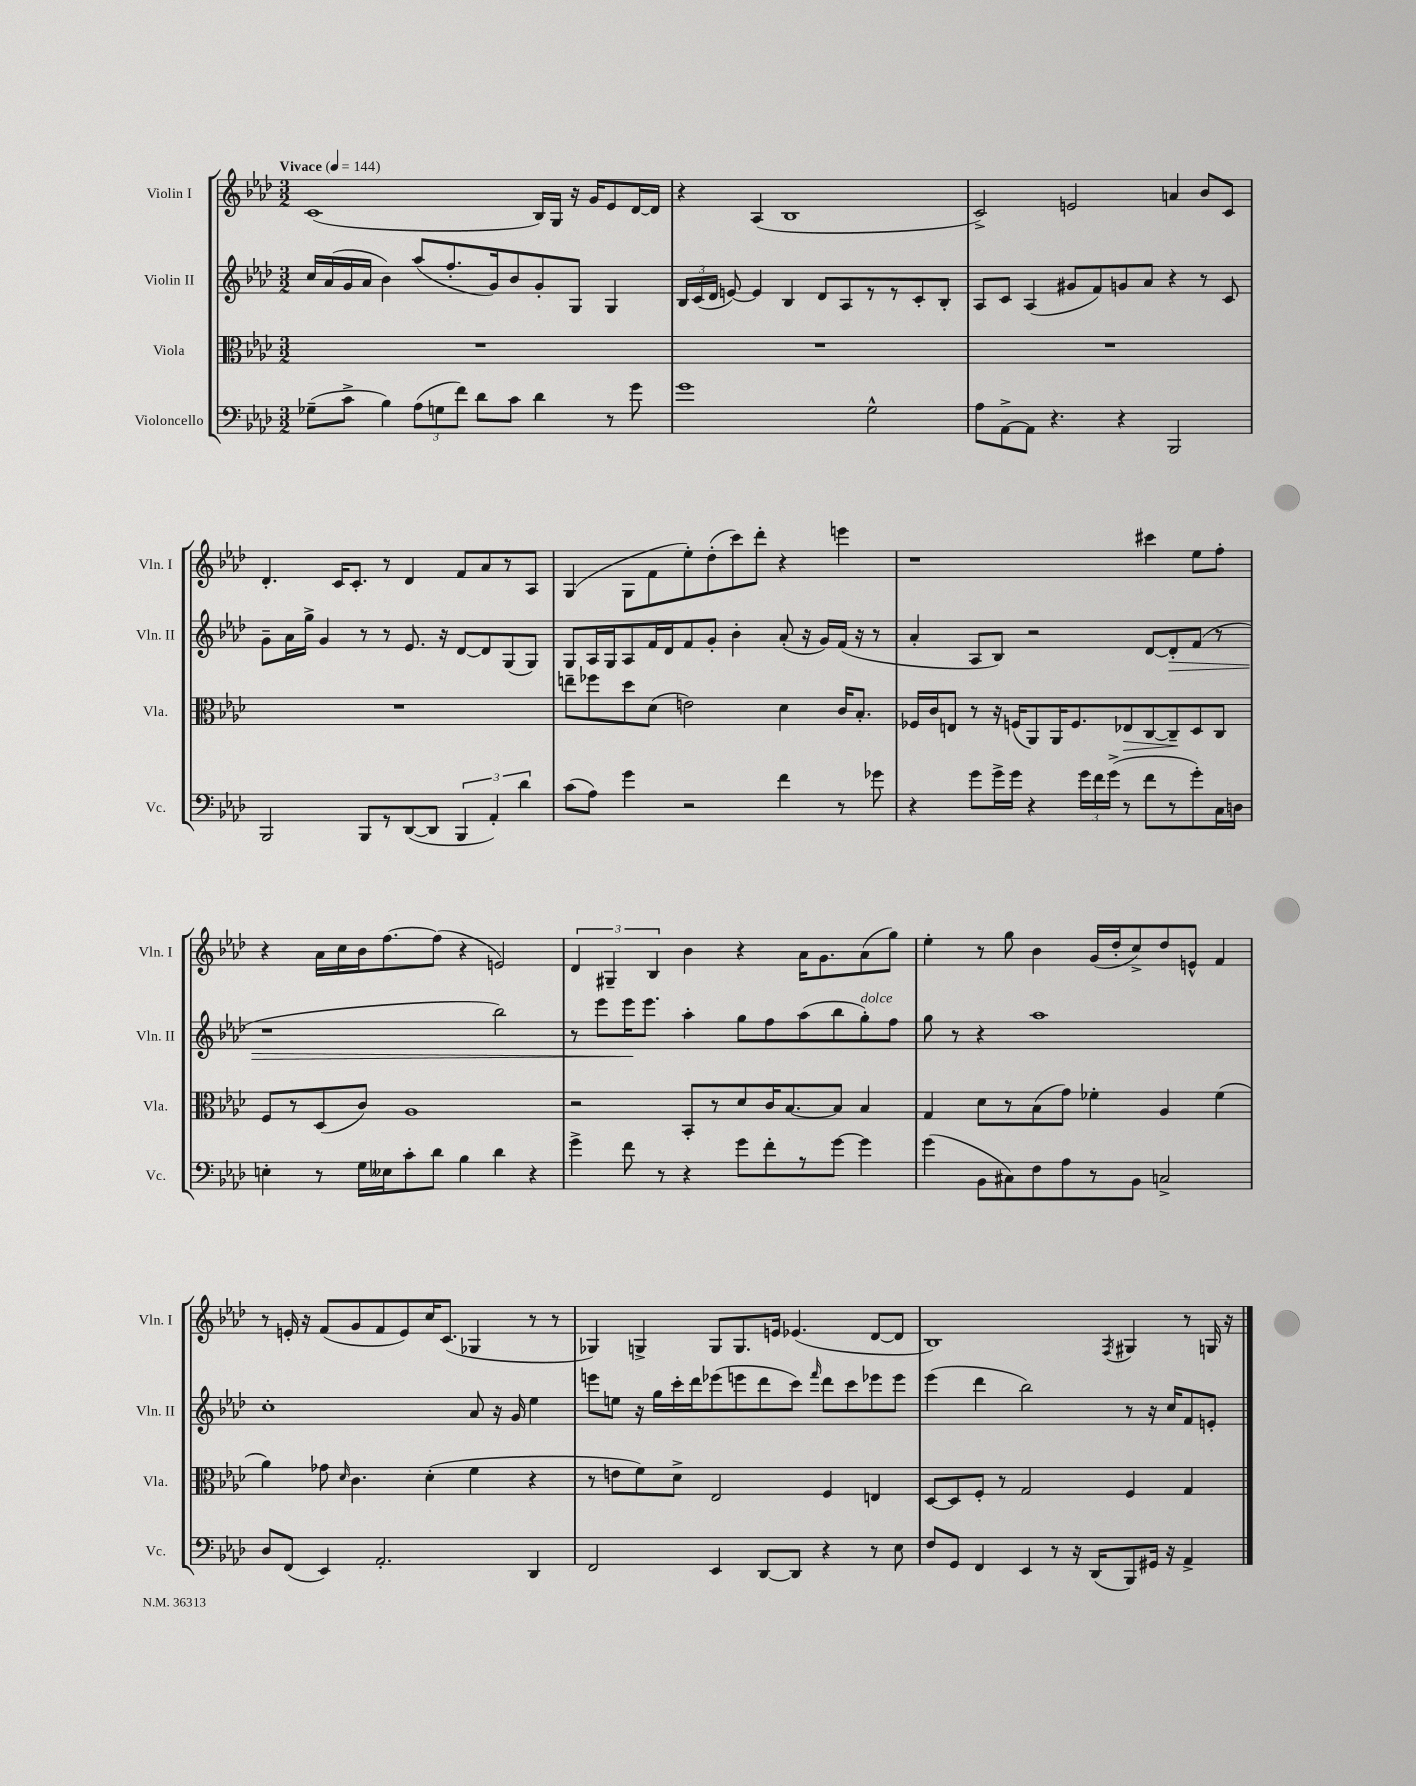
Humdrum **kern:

**kern	**kern	**dynam	**kern	**dynam	**kern
*part4	*part3	*part3	*part2	*part2	*part1
*staff4	*staff3	*staff3	*staff2	*staff2	*staff1
*I"Violoncello	*I"Viola	*	*I"Violin II	*	*I"Violin I
*I'Vc.	*I'Vla.	*	*I'Vln. II	*	*I'Vln. I
*clefF4	*clefC3	*	*clefG2	*	*clefG2
*k[b-e-a-d-]	*k[b-e-a-d-]	*	*k[b-e-a-d-]	*	*k[b-e-a-d-]
*M3/2	*M3/2	*	*M3/2	*	*M3/2
*MM144	*MM144	*	*MM144	*	*MM144
=1	=1	=1	=1	=1	=1
!	!	!	!	!	!LO:TX:a:B:t=Vivace
(8G-X~\L	1.r	.	16cc/LL	.	(1c
.	.	.	(16a-/	.	.
8c^\J	.	.	16g/	.	.
.	.	.	16a-/JJ	.	.
4B-\)	.	.	4b-\)	.	.
(12A-\L	.	.	(8aa-/L	.	.
12Gn\	.	.	.	.	.
.	.	.	8.ff'/	.	.
12f\J)	.	.	.	.	.
8d-\L	.	.	.	.	.
.	.	.	16g/k)	.	.
8c\J	.	.	8b-/	.	.
4d-\	.	.	8g'/	.	16B-/LL)
.	.	.	.	.	16G/JJ
.	.	.	8G/J	.	16r
.	.	.	.	.	16g/KL
8r	.	.	4G/	.	8e-/
8g\	.	.	.	.	[16d-/L
.	.	.	.	.	16d-/JJ]
=2	=2	=2	=2	=2	=2
1g	1.r	.	24B-/LL	.	4r
.	.	.	(24c/	.	.
.	.	.	24d-/JJ	.	.
.	.	.	[8en/)	.	.
.	.	.	4e/]	.	(4A-/
.	.	.	4B-/	.	1B-
.	.	.	8d-/L	.	.
.	.	.	8A-/	.	.
2G^^\	.	.	8r	.	.
.	.	.	8r	.	.
.	.	.	8c'/	.	.
.	.	.	8B-'/J	.	.
=3	=3	=3	=3	=3	=3
8A-\L	1.r	.	8A-/L	.	2c^/)
[8AA-^\	.	.	8c/J	.	.
8AA-\J]	.	.	(4A-/	.	.
4.r	.	.	.	.	.
.	.	.	8g#X/L	.	2en/
.	.	.	8f/)	.	.
4r	.	.	8gn/	.	.
.	.	.	8a-/J	.	.
2BBB-/	.	.	4r	.	4an/
.	.	.	8r	.	8b-/L
.	.	.	8c/	.	8c/J
!!LO:LB:g=z
=4	=4	=4	=4	=4	=4
2BBB-/	1.r	.	8g~\L	.	4.d-'/
.	.	.	16a-\L	.	.
.	.	.	16gg^\JJ	.	.
.	.	.	4g/	.	.
.	.	.	.	.	16c/KL
.	.	.	.	.	8.c'/J
8BBB-/L	.	.	8r	.	.
8r	.	.	8r	.	8r
([8DD-/	.	.	8.e-/	.	4d-/
8DD-/J]	.	.	.	.	.
.	.	.	16r	.	.
6BBB-/	.	.	[8d-/L	.	8f/L
.	.	.	8d-/]	.	8a-/
6AA-'/)	.	.	.	.	.
.	.	.	(8G/	.	8r
6d-\	.	.	.	.	.
.	.	.	8G/J)	.	8A-/J
=5	=5	=5	=5	=5	=5
(8c\L	8een~\L	.	8G/L	.	(4G/
8A-\J)	8ff-X\	.	16A-/L	.	.
.	.	.	16G/J	.	.
4g\	8dd-\	.	8A-/	.	8G\L
.	(8d-\J	.	16f/L	.	8f\
.	.	.	16d-/J	.	.
2r	2en\)	.	8f/	.	8ee-'\)
.	.	.	8g'/J	.	(8dd-'\
.	.	.	4b-'\	.	8ccc\)
.	.	.	.	.	8ddd-'\J
4f\	4d-\	.	(8a-'/	.	4r
.	.	.	16r	.	.
.	.	.	16g/LL)	.	.
8r	16c/KL	.	(16f/JJ	.	4eeen\
.	8.B-'/J	.	16r	.	.
8g-X\	.	.	8r	.	.
=6	=6	=6	=6	=6	=6
4r	16F-X/LL	.	4a-'/	.	1r
.	16c/J	.	.	.	.
.	8En/J	.	.	.	.
8g\L	8r	.	8A-/L	.	.
16g^\L	16r	.	8B-/J)	.	.
16g\JJ	(16Fn/KL	.	.	.	.
4r	8AA-/)	.	2r	.	.
.	16AA-/K	.	.	.	.
.	8.F/	.	.	.	.
24g\LL	.	.	.	.	.
24f\	.	.	.	.	.
(24g^\JJ	.	.	.	.	.
!	!	!LO:HP:b	!	!	!
8r	8E-X/	>	.	.	.
8f\L	[8C/	.	[8d-/L	.	4ccc#X\
!	!	!	!	!LO:HP:b	!
8r	8C~/]	.	8d-'/]	>	.
8g'\)	8D-/	]	(8f/J	.	8ee-\L
16C\L	8C/J	.	8r	.	8ff'\J
16Dn\JJ	.	.	.	.	.
!!LO:LB:g=z
=7	=7	=7	=7	=7	=7
4En'\	8F/L	.	1r	.	4r
.	8r	.	.	.	.
8r	(8D-/	.	.	.	16a-\LL
.	.	.	.	.	16cc\
16G\LL	8c/J)	.	.	.	16b-\J
16E--X\J	.	.	.	.	[8.ff\
8c'\	1A-	.	.	.	.
8d-\J	.	.	.	.	(8ff\J]
4B-\	.	.	.	.	4r
4d-\	.	.	2bb-\)	.	2en/)
4r	.	.	.	.	.
=8	=8	=8	=8	=8	=8
4g^\	2r	.	8r	.	6d-/
.	.	.	8eee-\L	.	.
.	.	.	.	.	6G#X~/
8f\	.	.	16eee-\K	.	.
.	.	.	8.eee-\J	]	.
.	.	.	.	.	6B-/
8r	.	.	.	.	.
4r	8BB-'/L	.	4aa-'\	.	4b-\
.	8r	.	.	.	.
8g\L	8d-/	.	8gg\L	.	4r
8f'\	16c/K	.	8ff\	.	.
.	[8.B-/	.	.	.	.
8r	.	.	(8aa-\	.	16a-\KL
.	.	.	.	.	8.g\
[8g\J	8B-/J]	.	8bb-\	.	.
!	!	!	!LO:TX:a:i:t=dolce	!	!
4g\]	4B-/	.	8gg'\)	.	(8a-\
.	.	.	8ff\J	.	8gg\J)
=9	=9	=9	=9	=9	=9
(4g\	4G/	.	8gg\	.	4ee-'\
.	.	.	8r	.	.
8BB-\L	8d-\L	.	4r	.	8r
8C#X\)	8r	.	.	.	8gg\
8F\	(8B-\	.	1aa-	.	4b-\
8A-\	8g\J)	.	.	.	.
8r	4f-X'\	.	.	.	(16g/LL
.	.	.	.	.	16dd-'/J
8BB-\J	.	.	.	.	8cc^/)
2Cn^/	4A-/	.	.	.	8dd-/
.	.	.	.	.	8en^^/J
.	(4f-\	.	.	.	4f/
!!LO:LB:g=z
=10	=10	=10	=10	=10	=10
8D-/L	4a-\)	.	1cc'	.	8r
(8FF/J	.	.	.	.	16en'/
.	.	.	.	.	16r
4EE-/)	8g-X\	.	.	.	(8f/L
.	16qqd-/	.	.	.	.
.	4.c\	.	.	.	8g/
2.AA-'/	.	.	.	.	8f/
.	.	.	.	.	8e/)
.	(4d-'\	.	.	.	16cc/K
.	.	.	.	.	(8.c/J
.	4f\	.	8a-/	.	4G-X/
.	.	.	16r	.	.
.	.	.	16g/	.	.
4DD-/	4r	.	4ee-\	.	8r
.	.	.	.	.	8r
=11	=11	=11	=11	=11	=11
2FF/	8r	.	8eeen\L	.	4G-X/)
.	8en\L	.	8een\J	.	.
.	8f\)	.	16r	.	4Gn^/
.	.	.	16gg\LL	.	.
.	8d-^\J	.	16ccc'\	.	.
.	.	.	16ddd-\J	.	.
4EE-/	2E-/	.	(8eee-X\	.	8G/L
.	.	.	8eeen\	.	8.G/
[8DD-/L	.	.	8ddd-\	.	.
.	.	.	.	.	16en/Jk
8DD-/J]	.	.	8ccc\J)	.	(4.e-X/
.	.	.	16qqfff/	.	.
4r	4F/	.	8ddd-\L	.	.
.	.	.	8ccc\	.	.
8r	4En/	.	8eee-X\	.	[8d-/L
8E-\	.	.	8eee-\J	.	8d-/J]
=12	=12	=12	=12	=12	=12
8F/L	[8D-/L	.	(4eee-\	.	1B-)
8GG/J	8D-/]	.	.	.	.
4FF/	8F'/J	.	4ddd-\	.	.
.	8r	.	.	.	.
4EE-/	2G/	.	2bb-\)	.	.
8r	.	.	.	.	.
16r	.	.	.	.	.
(16DD-/KL	.	.	.	.	.
.	.	.	.	.	8qF/
8BBB-/)	4F/	.	8r	.	4G#X/
16GG#X/Jk	.	.	16r	.	.
16r	.	.	16cc/KL	.	.
4AA-^/	4G/	.	8f/	.	8r
.	.	.	8en'/J	.	16Gn/
.	.	.	.	.	16r
==	==	==	==	==	==
*-	*-	*-	*-	*-	*-
